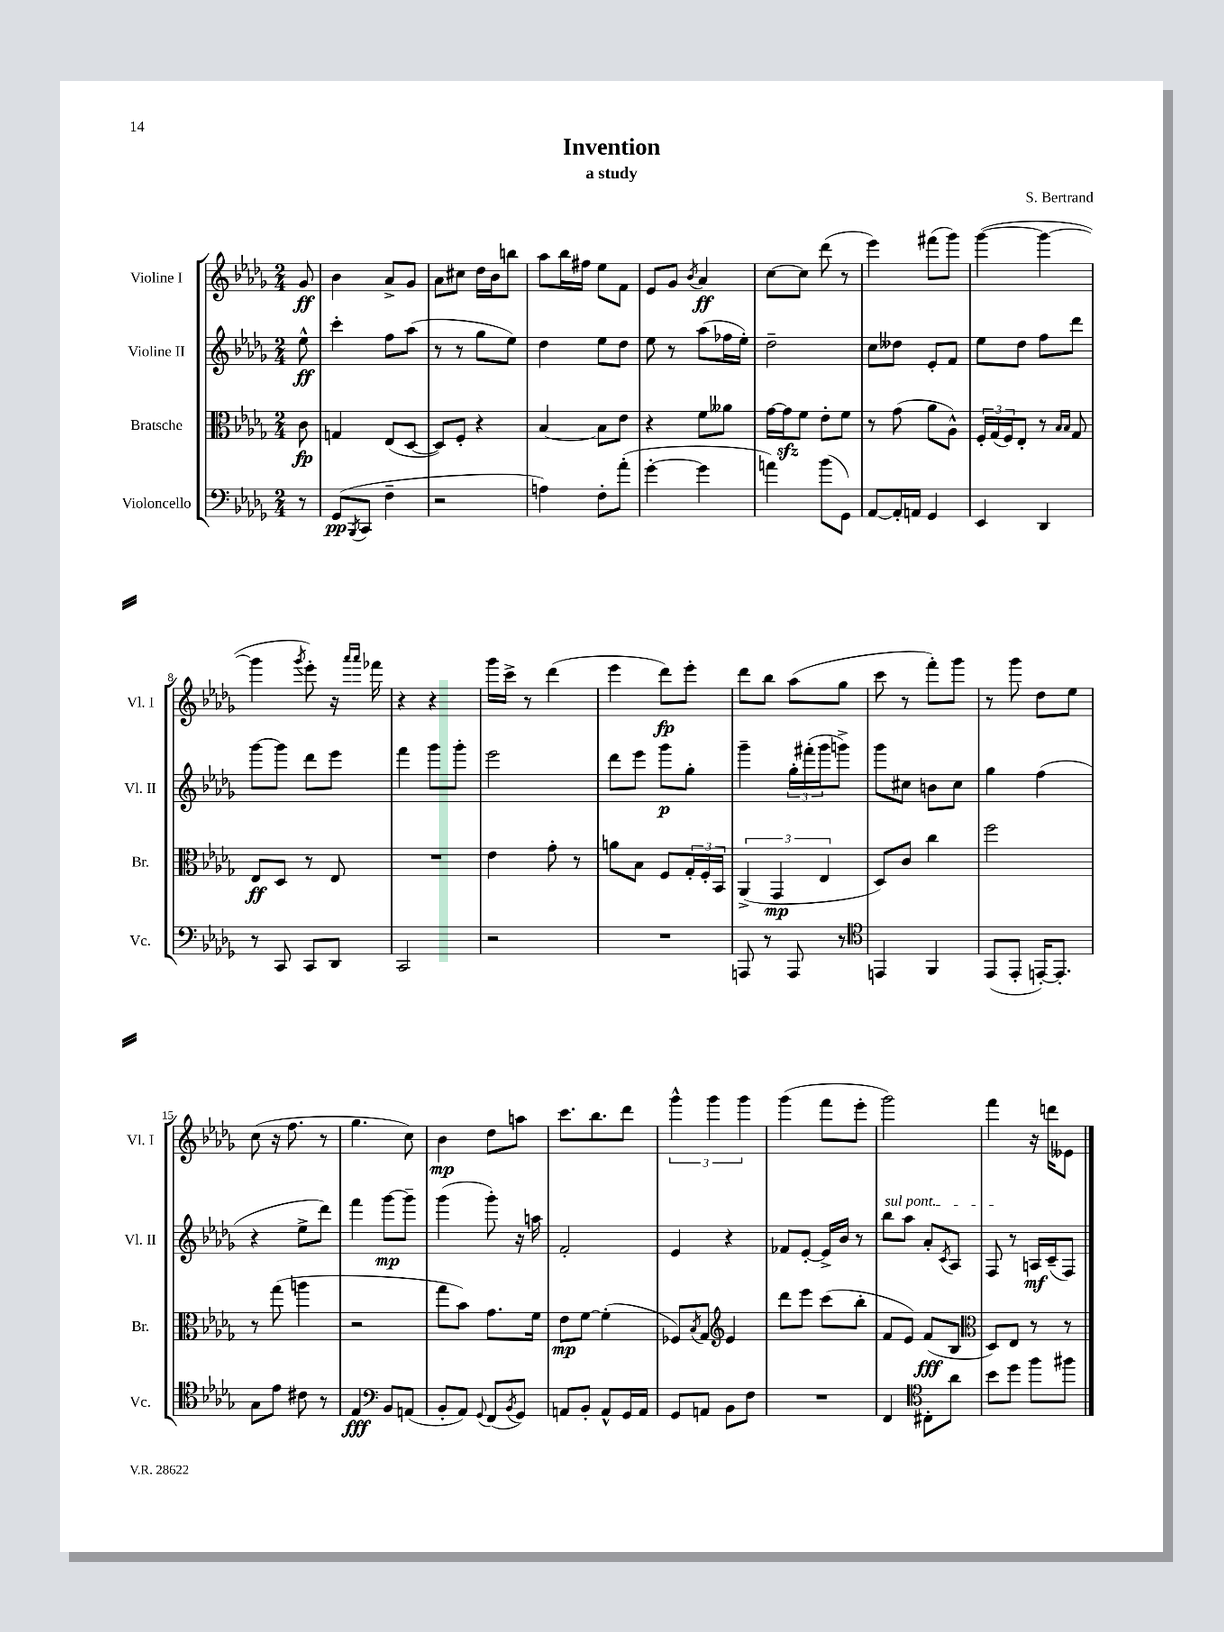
\header { title = "Invention" composer = "S. Bertrand" subtitle = "a study" }
<<
\new StaffGroup <<
\new Staff = "s0" \with { instrumentName = "Violine I" shortInstrumentName = "Vl. I" } {
    \clef treble \key des \major \numericTimeSignature \time 2/4 \partial 8
    ges'8\ff |
    bes'4 aes'8-> ges'8 |
    aes'8 cis''8 des''16 bes'16 b''8 |
    aes''8 bes''16 fis''16 ees''8 f'8 |
    ees'8 ges'8 \acciaccatura { bes'8 } aes'4\ff |
    c''8~ c''8 des'''8( r8 |
    ees'''4) fis'''8( ges'''8) |
    ges'''4~( ges'''4~ |
    ges'''4 \acciaccatura { ges'''8 } ees'''8-.) r16 \grace { aes'''16 aes'''16 } fes'''16 |
    r4 r4 |
    ges'''16 c'''16-> r8 des'''4( |
    ees'''4 des'''8\fp) ees'''8-. |
    des'''8 bes''8 aes''8( ges''8 |
    c'''8 r8 f'''8-.) ges'''8 |
    r8 ges'''8 des''8 ees''8 |
    c''8( r16 f''8. r8 |
    ges''4. c''8) |
    bes'4\mp des''8 a''8 |
    c'''8. bes''8. des'''8 |
    \tuplet 3/2 { ges'''4-^ ges'''4 ges'''4 } |
    ges'''4( f'''8 ees'''8-. |
    ges'''2) |
    f'''4 r16 d'''16 eeses'8 \bar "|." |
}
\new Staff = "s1" \with { instrumentName = "Violine II" shortInstrumentName = "Vl. II" } {
    \clef treble \key des \major \numericTimeSignature \time 2/4 \partial 8
    ees''8-^\ff |
    c'''4-. f''8 aes''8( |
    r8 r8 ges''8 ees''8) |
    des''4 ees''8 des''8 |
    ees''8 r8 aes''8( fes''16 ees''16-.) |
    des''2-- |
    c''8 deses''8 ees'8-. f'8 |
    ees''8 des''8 f''8 des'''8 |
    ges'''8~ ges'''8 des'''8 ees'''8 |
    f'''4 ges'''8 ges'''8-. |
    ees'''2 |
    des'''8 ees'''8 ges'''8\p ges''8-. |
    ges'''4-- \tuplet 3/2 { ges''16-. fis'''16-.( ges'''16 } g'''8->) |
    ges'''8 cis''8 b'8 cis''8 |
    ges''4 f''4( |
    r4 ees''8-> des'''8) |
    f'''4 ges'''8~\mp ges'''8-- |
    ges'''4( ges'''8-.) r16 a''16 |
    f'2-. |
    ees'4 r4 |
    fes'8 ees'8~-. ees'16-> bes'16 r8 |
    \once \override TextSpanner.bound-details.left.text = \markup { \italic "sul pont." } bes''8\startTextSpan aes''8 aes'8-. \acciaccatura { c'8 } aes8 |
    f8\stopTextSpan r8 a16\mf c'16--( f8) \bar "|." |
}
\new Staff = "s2" \with { instrumentName = "Bratsche" shortInstrumentName = "Br." } {
    \clef alto \key des \major \numericTimeSignature \time 2/4 \partial 8
    c'8\fp |
    g4 ees8( des8~ |
    des8) f8-. r4 |
    bes4~ bes8 ees'8 |
    r4 f'8 aeses'8 |
    ges'16~ ges'16\sfz f'8 ees'8-. f'8 |
    r8 ges'8( aes'8 aes8-^) |
    \tuplet 3/2 { f16-. ges16( f16) } ees8-. r8 \grace { bes16 bes16 } ges8 |
    ees8\ff des8 r8 ees8 |
    R2 |
    ees'4 ges'8-. r8 |
    a'8 bes8 f8 \tuplet 3/2 { ges16-. f16-. bes,16 } |
    \tuplet 3/2 { aes,4->( ges,4\mp ees4 } |
    des8) c'8 c''4 |
    f''2 |
    r8 ges''8( a''4 |
    r2 |
    ges''8 bes'8) ges'8. f'16 |
    ees'8\mp f'8~ f'4-.( |
    fes8) \acciaccatura { bes8 } ges8 \clef treble ees'4 |
    des'''8 ees'''8 c'''8( bes''8-. |
    f'8 ees'8) f'8\fff( bes8 |
    \clef alto des8) ees8 r8 r8 \bar "|." |
}
\new Staff = "s3" \with { instrumentName = "Violoncello" shortInstrumentName = "Vc." } {
    \clef bass \key des \major \numericTimeSignature \time 2/4 \partial 8
    r8 |
    ges,8\pp( \acciaccatura { bes,,8 } c,8 f4-- |
    r2 |
    a4) f8-. aes'8-.( |
    ges'4~-. ges'4 |
    a'4) bes'8( ges,8) |
    aes,8~ aes,16-. a,16 ges,4 |
    ees,4 des,4 |
    r8 c,8 c,8 des,8 |
    c,2 |
    r2 |
    R2 |
    a,,8 r8 a,,8 r8 |
    \clef tenor e,4 f,4 |
    ees,8( ees,8-. e,16~-.) e,8.-. |
    ges8 ees'8 cis'8 r8 |
    ees4\fff \clef bass bes,8 a,8( |
    bes,8-. aes,8) \appoggiatura { ges,8 } f,8( \acciaccatura { bes,8 } ges,8) |
    a,8 bes,8-. a,8-^ ges,16 a,16 |
    ges,8 a,8 bes,8 f8 |
    R2 |
    f,4 \clef tenor cis8-. aes'8 |
    bes'8 des''8 f''8 fis''8 \bar "|." |
}
>>
>>
